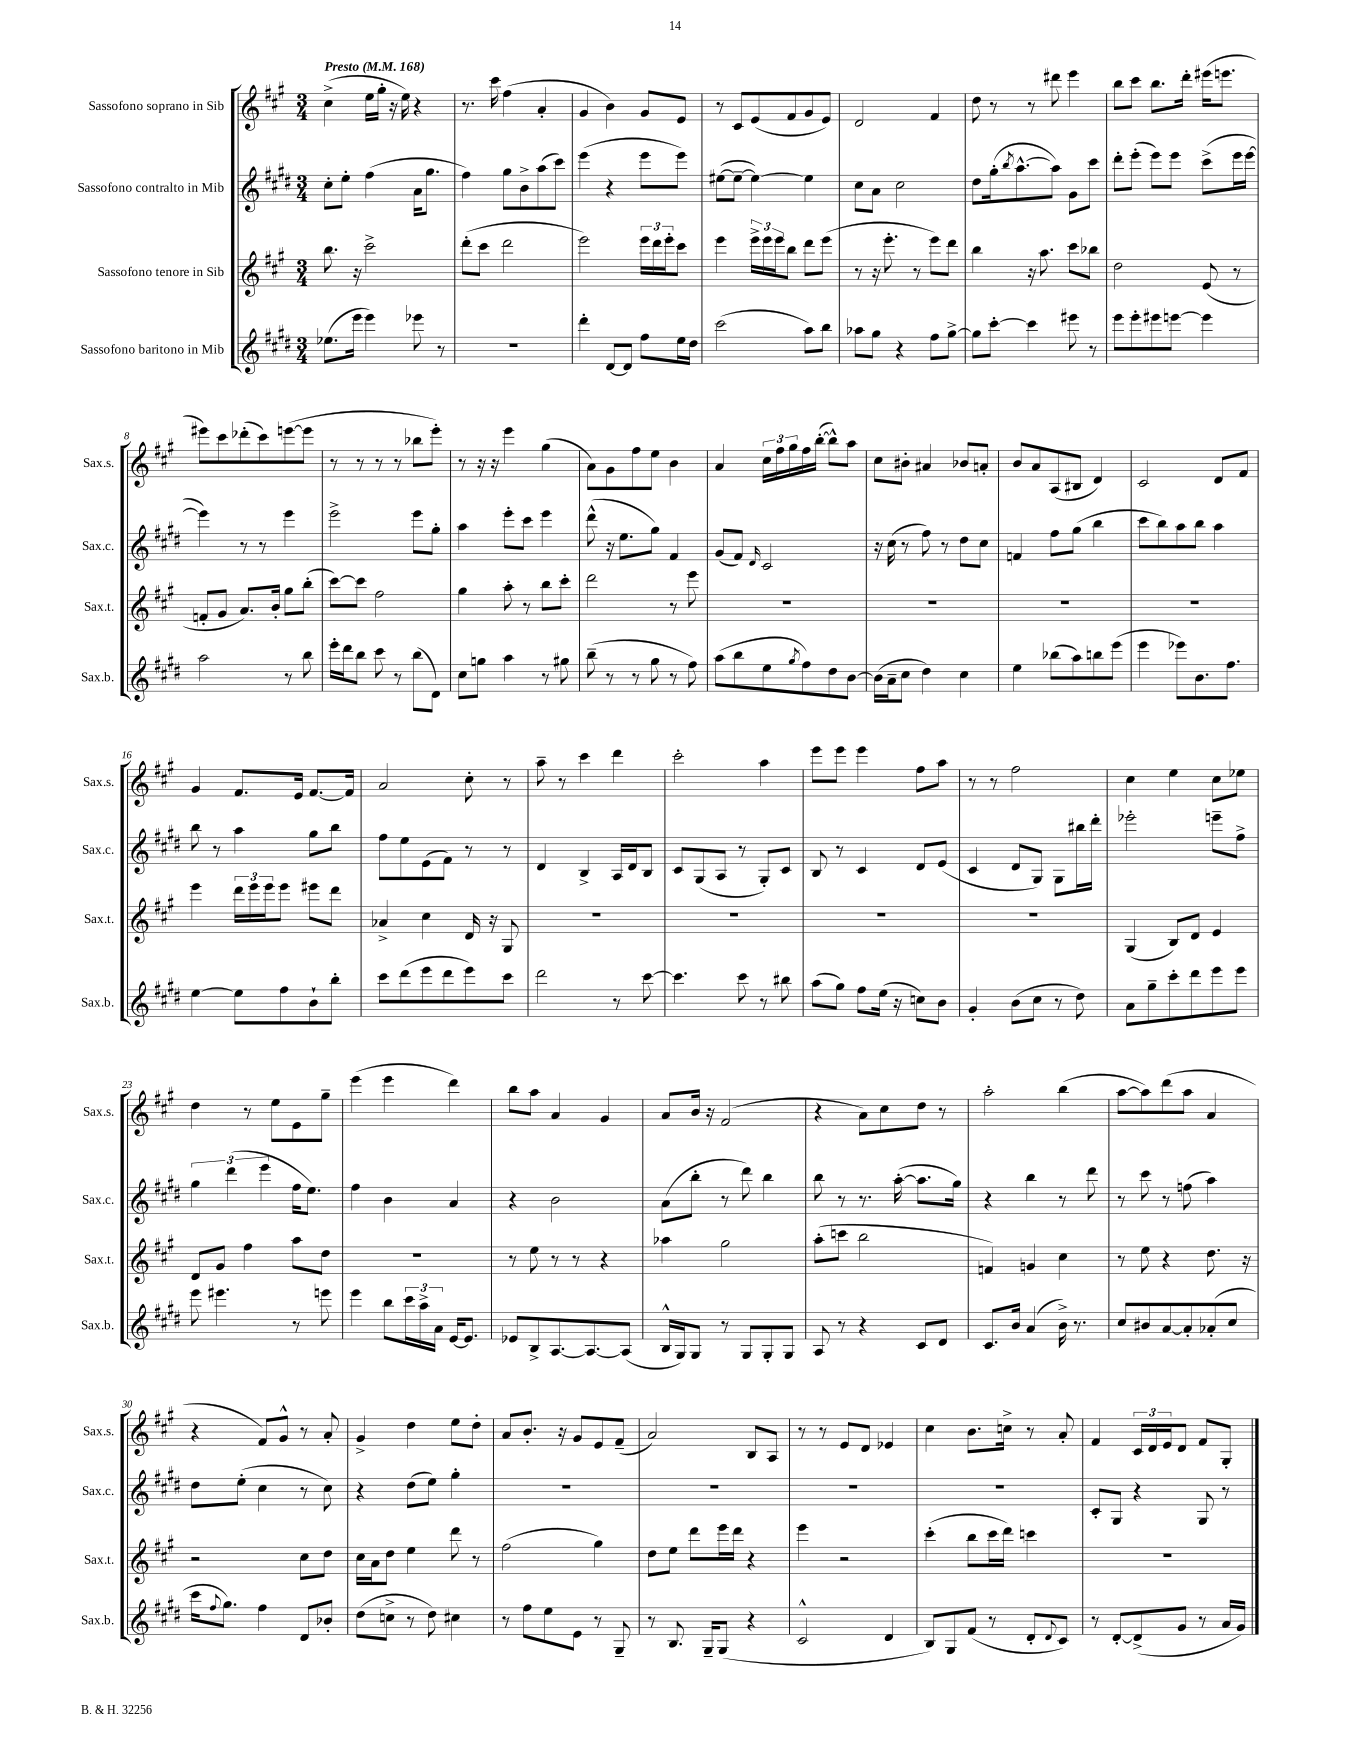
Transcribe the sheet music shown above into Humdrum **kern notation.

**kern	**kern	**kern	**kern
*staff4	*staff3	*staff2	*staff1
*clefG2	*clefG2	*clefG2	*clefG2
*k[f#c#g#d#]	*k[f#c#g#]	*k[f#c#g#d#]	*k[f#c#g#]
*M3/4	*M3/4	*M3/4	*M3/4
*MM168	*MM168	*MM168	*MM168
(8.ee-	8.bb	8cc#'	(4cc#^
.	.	8ee'	.
16eee	16r	.	.
4eee)	2ccc#^	(4ff#	16ee
.	.	.	16gg#'
.	.	.	16r
.	.	.	16ee)
8eee-	.	16a	4r
.	.	8.gg#	.
8r	.	.	.
=	=	=	=
2.r	(8ddd'	4ff#)	8.r
.	8ccc#	.	.
.	.	.	16ccc#
.	2ddd	8gg#	(4ff#
.	.	8b^	.
.	.	(8aa	4a'
.	.	8ccc#)	.
=	=	=	=
4ddd#'	2eee)	(4eee	4g#
[8d#	.	4r	4b)
8d#]	.	.	.
8ff#	24eee	8eee	8g#
.	24ddd	.	.
.	24eee'	.	.
16ee	8ccc#	8eee)	8e
16dd#	.	.	.
=	=	=	=
(2ccc#	4eee	([8ee#	8r
.	.	8ee#~_	8c#
.	24eee^	4ee#_)	(8e
.	24eee	.	.
.	24eee	.	.
.	8bb	.	8f#
8aa)	8ddd	4ee#]	8g#
8bb	(8eee	.	8e)
=	=	=	=
8aa-	8r	8cc#	2d
8gg#	16r	8a	.
.	8.eee'	.	.
4r	.	2cc#	.
.	8r	.	.
8ff#	8eee)	.	4f#
[8gg#^	8ddd	.	.
=	=	=	=
8gg#]	4bb	8dd#	8dd
[8ccc#'	.	(16gg#'	8r
.	.	8qbb	.
.	.	[8.aa^^	.
4ccc#]	16r	.	8r
.	8.aa	.	.
.	.	8aa])	8ddd#
8eee#	8ccc#	8g#	4eee
8r	8bb-	8ccc#	.
=	=	=	=
8eee	2dd	8ddd#'	8bb
8eee'	.	(8eee'	8ccc#
8eee#	.	8eee)	8.bb
[8eee	.	8eee	.
.	.	.	16ddd'
4eee]	(8e	(8ccc#^	(16eee#
.	.	.	8.eee
.	8r	16eee	.
.	.	[16eee	.
=	=	=	=
2aa	8f'	4eee])	8eee#)
.	8g#	.	8ccc#
.	8.a)	8r	(8ddd-'
.	.	8r	8ccc#)
.	16b'	.	.
8r	8gg#	4eee	([8eee
8bb	(8bb'	.	8eee]
=	=	=	=
16eee'	[8ccc#)	2eee^	8r
16ddd#	.	.	.
8bb	8ccc#]	.	8r
8ccc#	2ff#	.	8r
8r	.	.	8r
(8bb	.	8eee	8bb-
8d#)	.	8gg#'	8eee')
=	=	=	=
8cc#	4gg#	4aa	8r
8gg	.	.	16r
.	.	.	16r
4aa	8aa'	8eee'	4eee
.	8r	8ccc#	.
8r	8bb	4eee	(4gg#
8gg#	8ccc#'	.	.
=	=	=	=
(8bb~	2ddd	(8ddd#^^	8a)
8r	.	16r	8g#
.	.	8.ee	.
8r	.	.	8ff#
8gg#	.	8gg#)	8ee
8r	8r	4f#	4b
8ff#)	8eee	.	.
=	=	=	=
(8aa	2.r	(8g#	4a
8bb	.	8f#)	.
.	.	16qqd#	.
8ee	.	2c#	24cc#
.	.	.	24ff#
.	.	.	24gg#
8qgg#	.	.	.
8ff#)	.	.	16ff#
.	.	.	([16bb'
8dd#	.	.	8bb^^])
[8b	.	.	8aa
=	=	=	=
(16b]	2.r	16r	8cc#
16a~	.	(16cc#	.
8cc#	.	8r	8b#'
4dd#)	.	8ff#)	4a#
.	.	8r	.
4cc#	.	8dd#	8b-
.	.	8cc#	8a'
=	=	=	=
4ee	2.r	4f	8b
.	.	.	8a
(8bb-	.	8ff#	(8A
8aa)	.	(8gg#	8B#
8bb	.	4bb	4d)
(8eee	.	.	.
=	=	=	=
4eee	2.r	8ccc#	2c#
.	.	8bb)	.
8eee-)	.	8aa	.
8.b	.	8bb	.
.	.	4aa	8d
8.ff#	.	.	.
.	.	.	8f#
=	=	=	=
[4ee	4eee	8bb	4g#
.	.	8r	.
8ee]	24ddd	4aa	8.f#
.	24eee	.	.
.	24eee	.	.
8ff#	8eee	.	.
.	.	.	16e
8b`	8eee#	8gg#	[8.f#
8bb'	8ddd	8bb	.
.	.	.	16f#]
=	=	=	=
8ccc#	4a-^	8ff#	2a
(8ddd#	.	8ee	.
8eee	4cc#	(8e	.
8ddd#	.	8f#)	.
8eee)	16d	8r	8cc#'
.	16r	.	.
8ccc#	8G#	8r	8r
=	=	=	=
2ddd#	2.r	4d#	8aa~
.	.	.	8r
.	.	4B^	4ccc#
8r	.	16A	4ddd
.	.	16d#	.
[8ccc#	.	8B	.
=	=	=	=
4.ccc#]	2.r	8c#	2ccc#'
.	.	(8G#	.
.	.	8A	.
8ccc#	.	8r	.
8r	.	8G#')	4aa
8bb#	.	8c#	.
=	=	=	=
(8aa	2.r	8B	8eee
8gg#)	.	8r	8eee
8ff#	.	4c#	4eee
(16ee	.	.	.
16r	.	.	.
8cc)	.	8d#	8ff#
8b	.	(8e	8aa
=	=	=	=
4g#'	2.r	4c#	8r
.	.	.	8r
(8b	.	8d#	2ff#
8cc#	.	8G#)	.
8r	.	8G#	.
8dd#)	.	16bb#	.
.	.	16ddd#'	.
=	=	=	=
8a	(4G#	2eee-'	4cc#
8gg#~	.	.	.
8ccc#'	8B)	.	4ee
8ddd#	8d	.	.
8eee	4e	8eee~	8cc#
8eee	.	8ff#^	8ee-
=	=	=	=
8eee	8d	6gg#	4dd
4.eee#	8g#	.	.
.	.	(6ddd#	.
.	4ff#	.	8r
.	.	6eee	.
.	.	.	8ee
8r	8aa	16ff#	8e
.	.	8.ee)	.
8eee	8dd	.	8gg#~
=	=	=	=
4eee	2.r	4ff#	(4eee
8bb	.	4b	4eee
24ccc#	.	.	.
24aa^	.	.	.
24a	.	.	.
[16e	.	4a	4ddd)
8.e]	.	.	.
=	=	=	=
8e-	8r	4r	8bb
8B^	8ee	.	8aa
[8.A	8r	2b	4a
.	8r	.	.
8.A_	.	.	.
.	4r	.	4g#
(8A]	.	.	.
=	=	=	=
16B^^	4aa-	(8a	8a
16G#)	.	.	.
8G#	.	8bb'	16b
.	.	.	16r
8r	2gg#	8r	(2f#
8G#	.	8ddd#)	.
8G#'	.	4bb	.
8G#	.	.	.
=	=	=	=
8A	(8aa'	8bb	4r
8r	8ccc	8r	.
4r	2bb	8.r	8a)
.	.	.	8cc#
.	.	([16aa'	.
8c#	.	8.aa]	8dd
8d#	.	.	8r
.	.	16gg#)	.
=	=	=	=
8.c#	4f)	4r	2aa'
16b	.	.	.
(4a	4g	4bb	.
16b^)	4cc#	8r	(4bb
8.r	.	.	.
.	.	8ddd#	.
=	=	=	=
8cc#	8r	8r	[8aa
8b#	8ee	8ccc#	8aa])
[8a	4r	8r	(8ddd
8a']	.	(8ff	8aa
(8a-'	8.dd	4aa)	4a
8cc#	.	.	.
.	16r	.	.
=	=	=	=
16ccc#	2r	8dd#	4r
8qqff#	.	.	.
8.gg#)	.	.	.
.	.	(8ee'	.
4ff#	.	4cc#	8f#)
.	.	.	8g#^^
8d#	8cc#	8r	8r
8b-'	8dd	8cc#)	8a'
=	=	=	=
(8dd#	16cc#	4r	4g#^
.	16a	.	.
8cc^	8dd	.	.
8r	4ee	(8dd#	4dd
8dd#)	.	8ee)	.
4cc#	8ddd	4gg#'	8ee
.	8r	.	8dd'
=	=	=	=
8r	(2ff#	2.r	8a
8ff#	.	.	8.b'
8ee	.	.	.
.	.	.	16r
8e	.	.	8g#
8r	4gg#)	.	8e
8G#~	.	.	(8f#~
=	=	=	=
8r	8dd	2.r	2a)
8.B	8ee	.	.
.	8ddd	.	.
16G#~	.	.	.
(8G#	16eee	.	.
.	16ddd	.	.
4r	4r	.	8B
.	.	.	8A
=	=	=	=
2c#^^	4eee	2.r	8r
.	.	.	8r
.	2r	.	8e
.	.	.	8d
4d#	.	.	4e-
=	=	=	=
8B)	(4ccc#'	2.r	4cc#
8G#	.	.	.
(8f#	8bb	.	8.b
8r	16ccc#	.	.
.	16ddd)	.	16cc^
8d#'	4ccc	.	8r
8qqd#	.	.	.
8c#)	.	.	8a'
=	=	=	=
8r	2.r	8c#'	4f#
[8d#'	.	8G#	.
(8d#^]	.	4r	24c#
.	.	.	24d
.	.	.	24e
8g#	.	.	8d
8r	.	8G#	8f#
16a	.	8r	8G#'
16g#)	.	.	.
==	==	==	==
*-	*-	*-	*-
